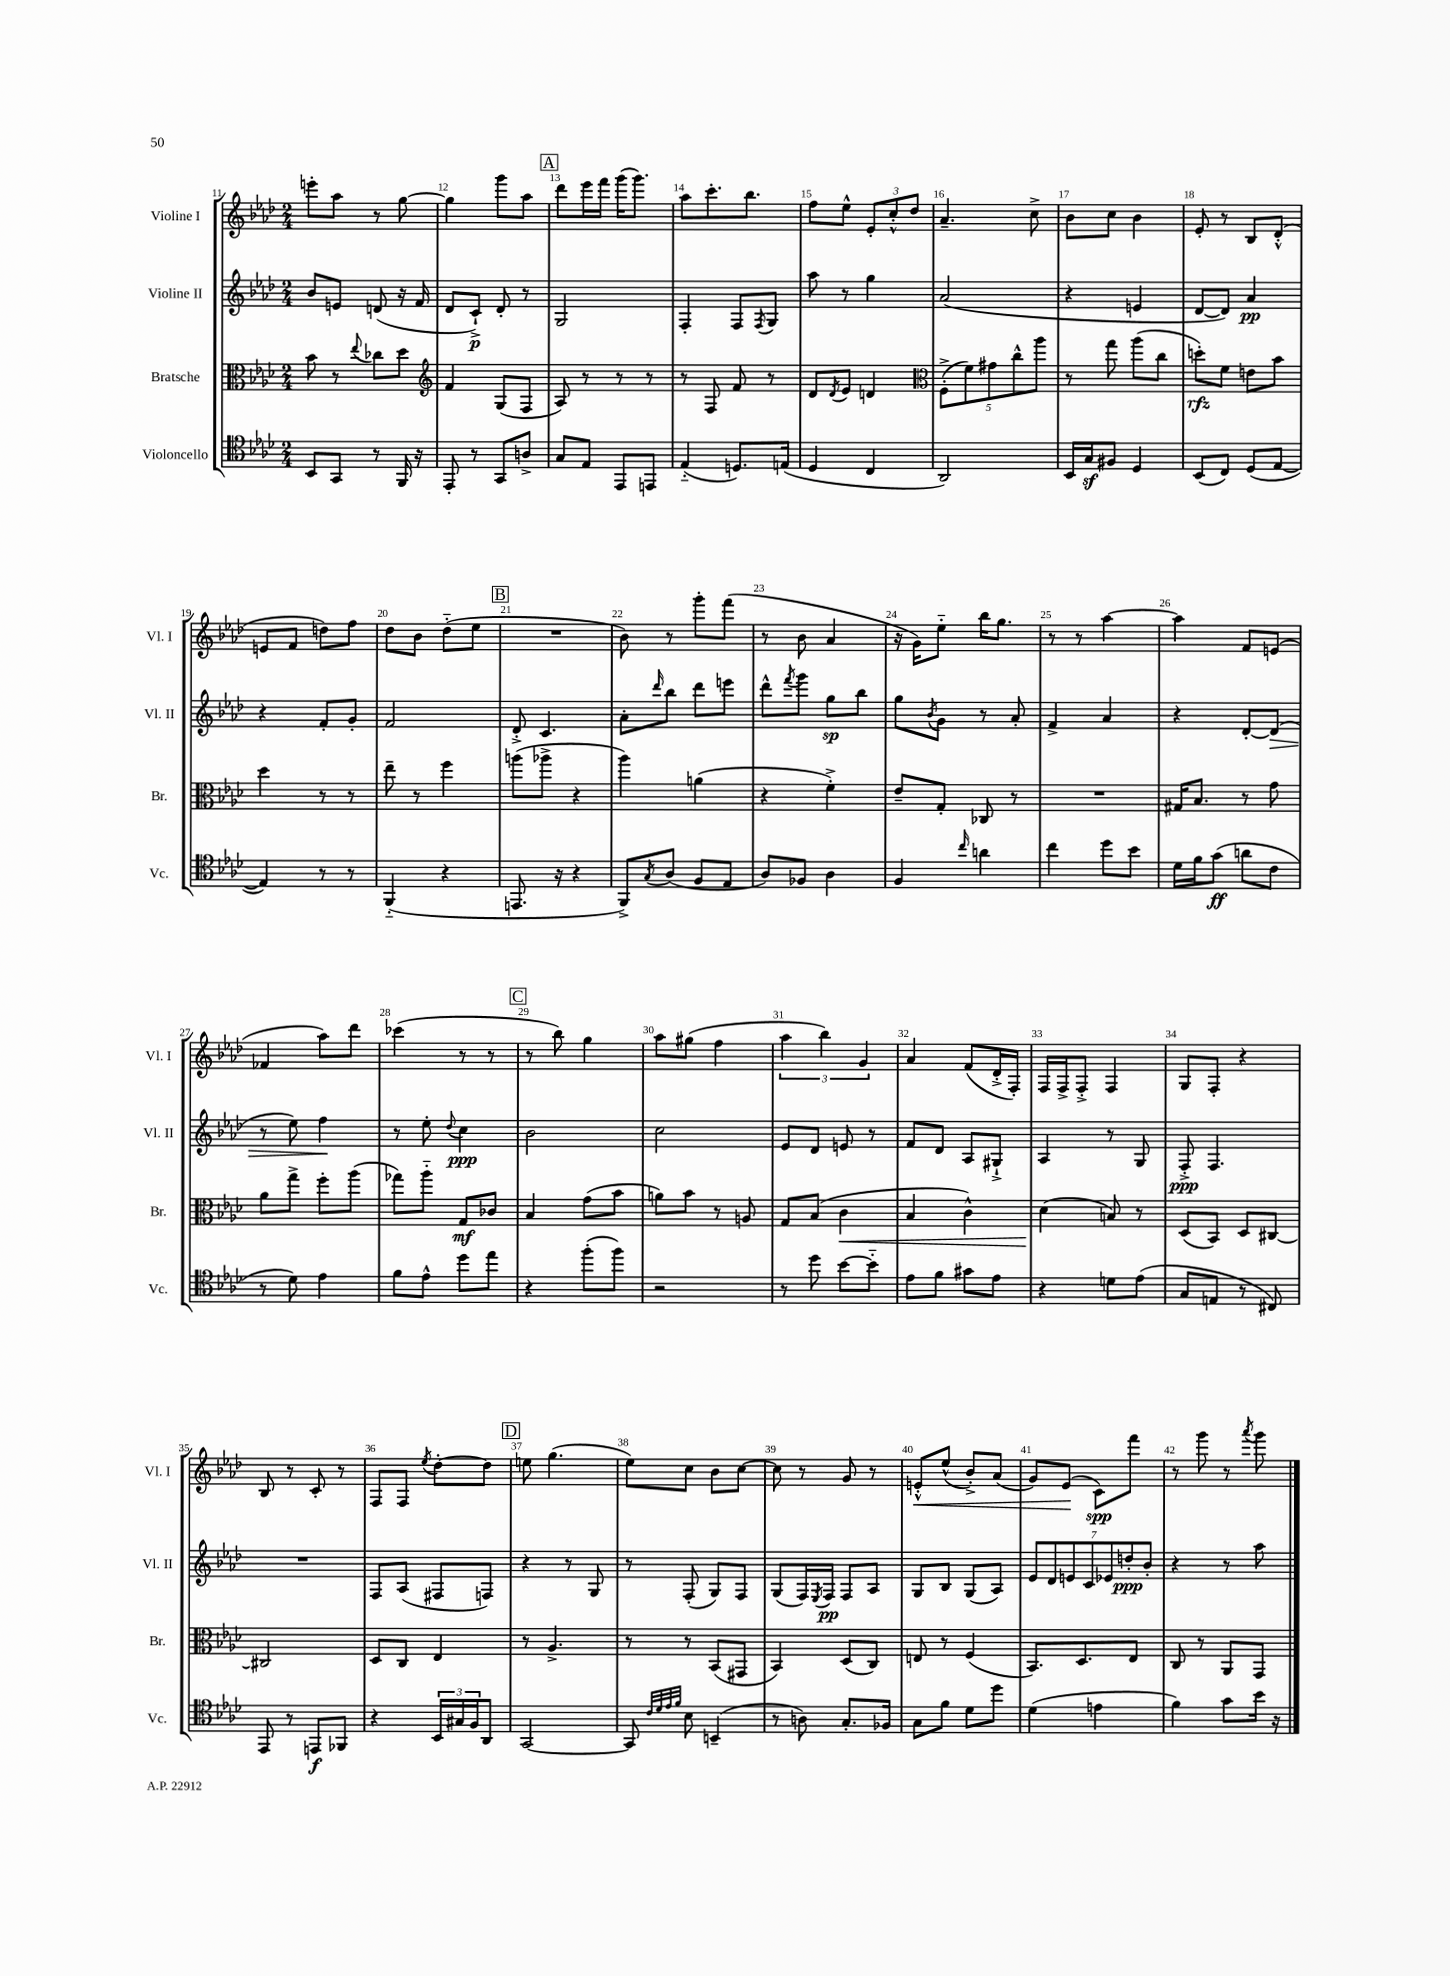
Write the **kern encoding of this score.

**kern	**kern	**kern	**kern
*staff4	*staff3	*staff2	*staff1
*clefC4	*clefC3	*clefG2	*clefG2
*k[b-e-a-d-]	*k[b-e-a-d-]	*k[b-e-a-d-]	*k[b-e-a-d-]
*M2/4	*M2/4	*M2/4	*M2/4
8BB-/L	8b-\	8b-/L	8eee'\L
8GG/J	8r	8e/J	8aa-\J
.	8qqee-/	.	.
8r	8cc-\L	(8d/	8r
16FF/	8dd-\J	16r	[8gg\
16r	.	16f/	.
=	=	=	=
*	*clefG2	*	*
8EE-'/	4f/	8d-/L	4gg\]
8r	.	8c`^/J)	.
8GG/L	(8G/L	8d-'/	8ggg\L
8A^/J	8F/J	8r	8aa-\J
=	=	=	=
8G/L	8A-/)	2G/	8ddd-\L
8E-/J	8r	.	16eee-\L
.	.	.	16fff\JJ
8EE-/L	8r	.	(16ggg\LK
.	.	.	8.ggg\J)
8EE/J	8r	.	.
=	=	=	=
(4E-'~/	8r	4F'/	8aa-\L
.	8F/	.	8.ccc'\
8.D/L)	8f/	8F/L	.
.	.	.	8.bb-\J
.	.	8qF/	.
.	8r	8G/J	.
(16E/Jk	.	.	.
=	=	=	=
4D-/	8d-/L	8aa-\	8ff\L
.	8qd-/	.	.
.	8e-/J	8r	8ee-^^\J
4C/	4d/	4gg\	12e-'/L
.	.	.	12cc'^^/
.	.	.	12dd-/J
=	=	=	=
*	*clefC3	*	*
2AA-/)	(10F'^\L	(2a-/	4.a-~/
.	10f\)	.	.
.	10g#\	.	.
.	10cc^^\	.	.
.	.	.	8cc^\
.	10aa-\J	.	.
=	=	=	=
16BB-/LL	8r	4r	8b-\L
16G/J	.	.	.
8F#/J	8gg\	.	8cc\J
4D-/	(8aa-\L	4e/	4b-\
.	8cc\J	.	.
=	=	=	=
(8BB-/L	8dd'\L)	[8d-/L	8e-'/
8C/J)	8f\J	8d-/]J)	8r
(8D-/L	8e\L	4a-/	8B-/L
[8E-/J	8b-\J	.	(8d-'^^/J
=	=	=	=
4E-/])	4dd-\	4r	8e/L
.	.	.	8f/J
8r	8r	8f'/L	8dd\L)
8r	8r	8g'/J	8ff\J
=	=	=	=
(4FF'~/	8ee-~\	2f/	8dd-\L
.	8r	.	8b-\J
4r	4ff\	.	(8dd-'~\L
.	.	.	8ee-\J
=	=	=	=
8.EE/	(8aa\L	8d-'^/	2r
.	8aa-^\J	4.c/	.
16r	.	.	.
4r	4r	.	.
=	=	=	=
8FF^/L)	4aa-\)	8a-'\L	8b-\)
8qG/	.	16qqddd-/	.
(8A-/J	.	8bb-\J	8r
8F/L	(4a\	8ddd-\L	8ggg'\L
8E-/J	.	8eee\J	(8fff\J
=	=	=	=
8A-/L)	4r	8ddd-^^\L	8r
.	.	8qfff/	.
8F-/J	.	8ggg\J	8b-\
4A-\	4f'^\)	8gg\L	4a-/
.	.	8bb-\J	.
=	=	=	=
4F/	8e-~/L	8gg\L	16r
.	.	.	16g\LK)
.	.	8qb-/	.
.	8G'/J	8g\J	8ee-'~\J
16qqcc/	.	.	.
4a\	8C-/	8r	16bb-\LK
.	.	.	8.gg\J
.	8r	8a-'/	.
=	=	=	=
4cc\	2r	4f^/	8r
.	.	.	8r
8dd-\L	.	4a-/	[4aa-\
8b-\J	.	.	.
=	=	=	=
16d-\LL	16G#/LK	4r	4aa-\]
16f\J	8.B-/J	.	.
(8g\J	.	.	.
8a\L	8r	[8d-'/L	8f/L
8c\J	8g\	(8d-/]J	(8e/J
=	=	=	=
8r	8a-\L	8r	4f-/
8d-\)	8gg^\J	8ee-\)	.
4e-\	8ff'\L	4ff\	8aa-\L)
.	(8aa-\J	.	8ddd-\J
=	=	=	=
8f\L	8gg-\L)	8r	(4ccc-\
8e-^^\J	8aa-'~\J	8ee-'\	.
.	.	8qqdd-/	.
8dd-\L	8G/L	4cc\	8r
8ee-\J	8c-/J	.	8r
=	=	=	=
4r	4B-/	2b-\	8r
.	.	.	8bb-\)
(8ff'\L	(8g\L	.	4gg\
8ff\J)	8b-\J	.	.
=	=	=	=
2r	8a\L)	2cc\	8aa-\L
.	8b-\J	.	(8gg#\J
.	8r	.	4ff\
.	8A/	.	.
=	=	=	=
8r	8G/L	8e-/L	6aa-\
8dd-\	(8B-/J	8d-/J	.
.	.	.	6bb-\)
[8b-\L	4c\	8e/	.
.	.	.	6g/
8b-'~\]J	.	8r	.
=	=	=	=
8e-\L	4B-/	8f/L	4a-/
8f\J	.	8d-/J	.
8g#\L	4c^^\)	8A-/L	(8f/L
8e-\J	.	8G#`^/J	16d-'^/L
.	.	.	16F'/JJ)
=	=	=	=
4r	(4d-\	4A-/	16F/LL
.	.	.	16F^/J
.	.	.	8F'^/J
8d\L	8B/)	8r	4F/
(8e-\J	8r	8G/	.
=	=	=	=
8G/L	(8D-/L	8F'^/	8G/L
8E/J	8BB-/J)	4.F/	8F'/J
8r	8D-/L	.	4r
8C#/)	[8C#/J	.	.
=	=	=	=
8EE-/	2C#/]	2r	8B-/
8r	.	.	8r
8EE/L	.	.	8c'/
8FF-/J	.	.	8r
=	=	=	=
4r	8D-/L	8F/L	8F/L
.	8C/J	(8A-/J	8F/J
.	.	.	8qee-/
24BB-/LL	4E-/	8F#/L	[8dd-'\L
24G#/	.	.	.
24F/J	.	.	.
8AA-/J	.	8F/J)	8dd-\]J
=	=	=	=
[2GG/	8r	4r	8ee\
.	4.A-^/	.	(4.gg\
.	.	8r	.
.	.	8G/	.
=	=	=	=
8GG/]	8r	8r	8ee-\L)
32qqc/LLL	.	.	.
32qqd-/	.	.	.
32qqe-/	.	.	.
32qqf/JJJ	.	.	.
8B-\	8r	(8F'/	8cc\J
(4BB~/	(8BB-/L	8G/L)	8b-\L
.	8GG#/J	8F/J	[8cc\J
=	=	=	=
8r	4BB-/)	(8G/L	8cc\]
8A\)	.	16F/L)	8r
.	.	8qE-/	.
.	.	16F/JJ	.
8.G'/L	(8D-/L	8F/L	8g/
.	8C/J)	8A-/J	8r
16F-/Jk	.	.	.
=	=	=	=
8G\L	8E/	8G/L	8e'^^/L
8f\J	8r	8B-/J	(8ee-^^/J
8d-\L	(4F/	(8G/L	8b-'^/L)
8dd-\J	.	8A-/J)	(8a-/J
=	=	=	=
(4d-\	8.BB-/L)	14e-/L	8g/L)
.	.	14d-/	.
.	.	.	(8e-/J
.	.	14e/	.
.	8.D-/	.	.
.	.	14c/	.
4e\	.	.	8c\L)
.	.	14e-/	.
.	.	14dd'/	.
.	8E-/J	.	8fff\J
.	.	14b-'/J	.
=	=	=	=
4f\)	8C/	4r	8r
.	8r	.	8ggg\
8g\L	8AA-/L	8r	8r
.	.	.	8qaaa-/
16b-\Jk	8GG/J	8aa-\	8ggg\
16r	.	.	.
==	==	==	==
*-	*-	*-	*-
